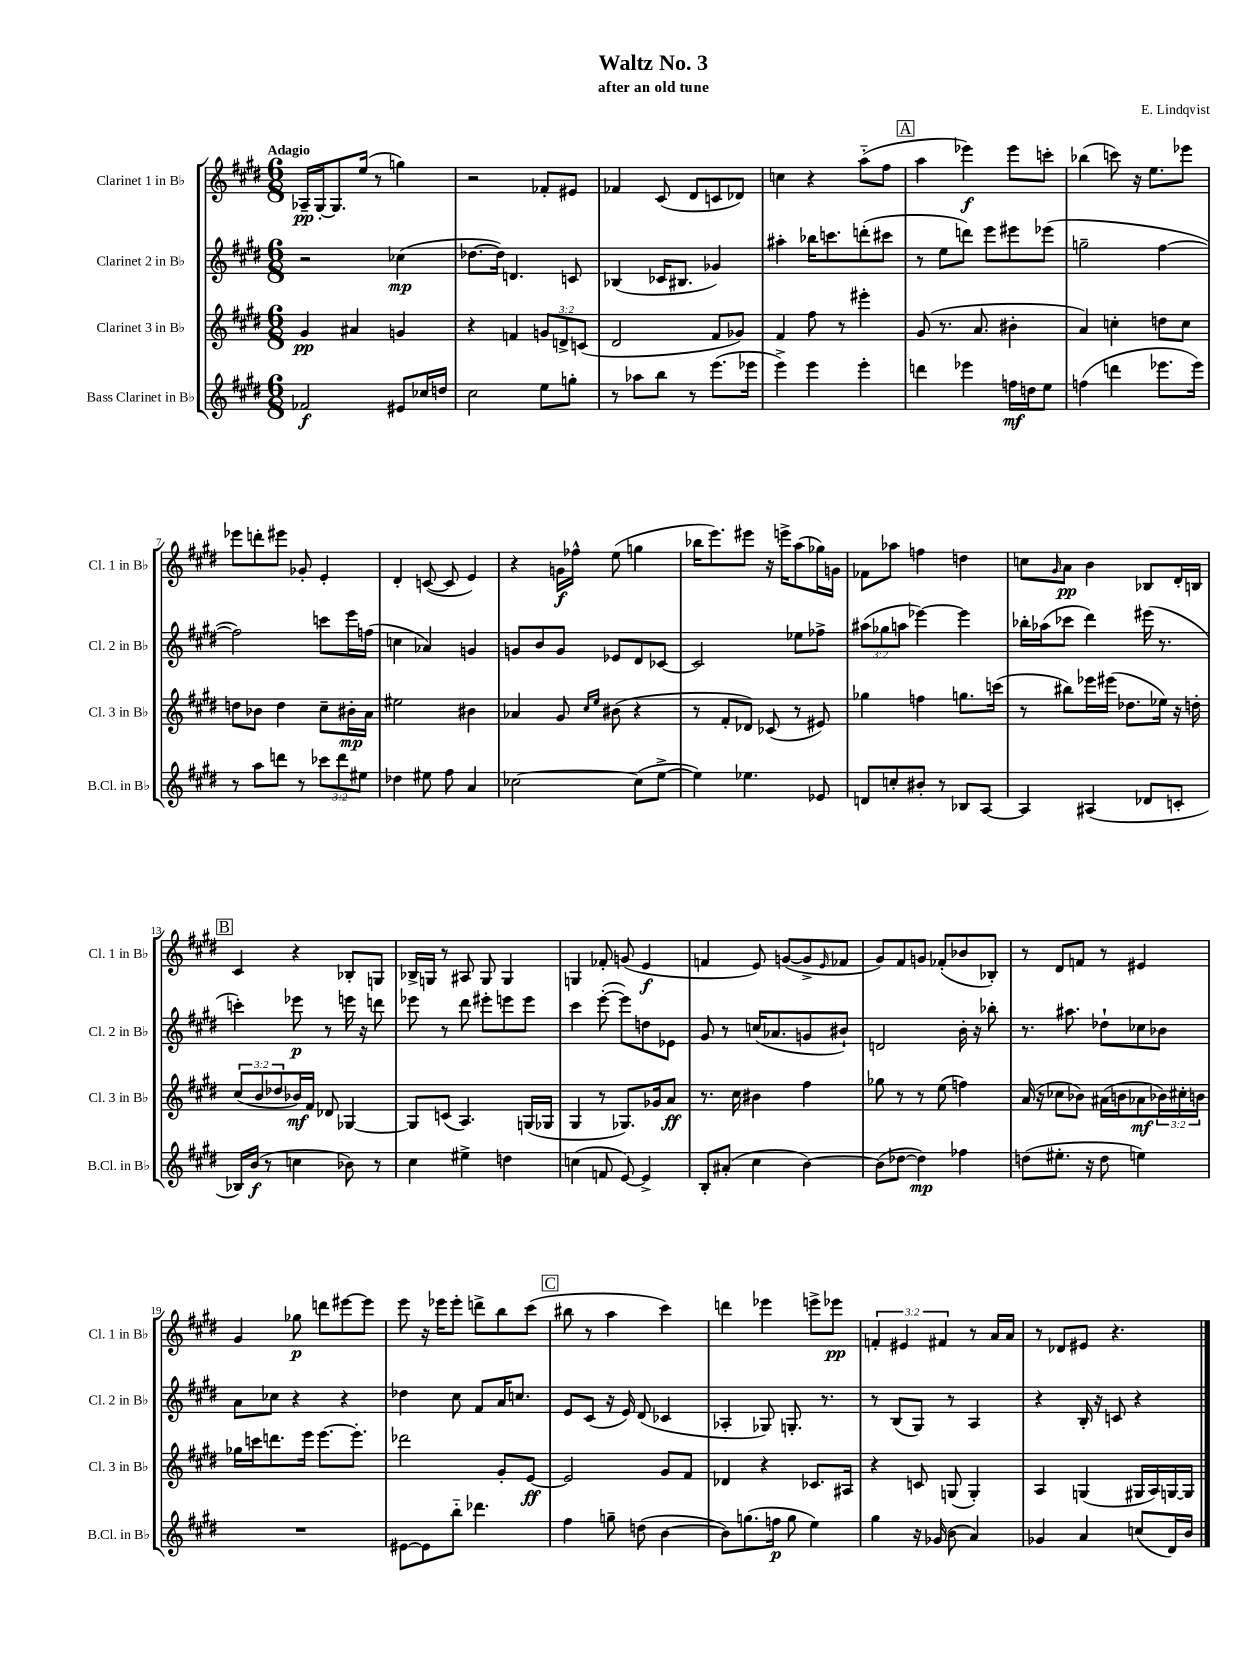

**kern	**kern	**kern	**kern
*staff4	*staff3	*staff2	*staff1
*clefG2	*clefG2	*clefG2	*clefG2
*k[f#c#g#d#]	*k[f#c#g#d#]	*k[f#c#g#d#]	*k[f#c#g#d#]
*M6/8	*M6/8	*M6/8	*M6/8
2f-/	4g#/	2r	16A-~/LL
.	.	.	[16G#'/J
.	.	.	8.G#/]
.	4a#/	.	.
.	.	.	(16ee/Jk
.	.	.	8r
8e#/L	4g/	(4cc-\	4gg\)
16cc-/L	.	.	.
16dd/JJ	.	.	.
=	=	=	=
2cc#\	4r	[8.dd-\L	2r
.	.	16dd-\]Jk)	.
.	4f/	4.d/	.
8ee\L	12g/L	.	8f-'/L
.	12d^/	.	.
8gg'\J	.	8c/	8e#/J
.	(12c/J	.	.
=	=	=	=
8r	2d#/	(4B-/	4f-/
8aa-\L	.	.	.
8bb\J	.	16c-/LK	(8c#/
.	.	8.B#/J	.
8r	.	.	8d#/L
(8.eee\L	8f#/L	4g-/)	8c/
.	8g-/J)	.	8d-/J)
16eee-\Jk	.	.	.
=	=	=	=
4eee^\)	4f#/	4aa#'\	4cc\
4eee\	8ff#\	16bb-\LK	4r
.	.	8.ccc\	.
.	8r	.	.
4eee'\	4eee#'\	(8ddd'\	(8aa'~\L
.	.	8ccc#\J	8ff#\J
=	=	=	=
4ddd\	(8g#/	8r	4aa\
.	8.r	8ee\L	.
4eee-\	.	8ddd\J)	4eee-\)
.	8.a/	.	.
.	.	8eee\L	.
16ff\LL	4b#'\	8eee#\	8eee-\L
16dd\J	.	.	.
8ee\J	.	(8eee-\J	8ccc'\J
=	=	=	=
(4ff\	4a/)	2gg~\	(4bb-\
4ddd\	4cc'\	.	8ccc\)
.	.	.	16r
.	.	.	8.ee\L
8.eee-\L	8dd\L	[4ff#\	.
.	8cc\J	.	8eee-\J
16eee-\Jk)	.	.	.
=	=	=	=
8r	8dd\L	2ff#\])	8eee-\L
8aa\L	8b-\J	.	8ddd'\
8ddd\J	4dd\	.	8eee#\J
8r	.	.	8g-'/
12ccc-\L	8cc#~\L	8ccc\L	4e'/
12ddd\	.	.	.
.	16b#'\L	16eee\L	.
12ee#\J	.	.	.
.	16a\JJ	(16ff\JJ	.
=	=	=	=
4dd-\	2ee#\	4cc\	4d#'/
8ee#\	.	4a-/)	([8c/
8ff#\	.	.	8c/]
4a/	4b#\	4g/	4e/)
=	=	=	=
[2cc-\	4a-/	8g/L	4r
.	.	8b/	.
.	8g#/	8g/J	16g\LL
.	.	.	16ff-^^\JJ
.	16qqcc#/LL	.	.
.	16qqee/JJ	.	.
.	(8b#\	8e-/L	(8ee\
(8cc-\]L	4r	8d#/	4gg\
[8ee^\J	.	[8c-/J	.
=	=	=	=
4ee\])	8r	2c-/]	16bb-\LK
.	.	.	8.eee\)
.	8f#'/L	.	.
4.ee-\	8d-/J)	.	8eee#\J
.	(8c-/	.	16r
.	.	.	16eee^\LK
.	8r	8ee-\L	(8aa\
8e-/	8e#/)	8ff-^\J	16gg-\L)
.	.	.	16g\JJ
=	=	=	=
8d/L	4gg-\	(12aa#\L	8f-\L
.	.	12gg-\	.
8cc'/	.	.	8aa-\J
.	.	12aa\J	.
8b#'/J	4ff\	[4eee-\)	4ff\
8r	.	.	.
8B-/L	8.gg\L	4eee-\]	4dd\
[8A/J	.	.	.
.	(16ccc\Jk	.	.
=	=	=	=
4A/]	8r	16bb-'\LL	8cc\L
.	.	(16aa-\J	.
.	.	.	16qqg#/
.	8bb#\L)	8ccc-\J	8a\J
(4A#/	16eee-\L	4ddd#\)	4b\
.	(16eee#\JJ	.	.
.	8.dd-\L	.	.
8d-/L	.	(16eee#\	8B-/L
.	16ee-\Jk)	8.r	.
8c'/J	16r	.	16d#'/L
.	16dd'\	.	16B/JJ
=	=	=	=
16B-/LL)	(12cc#/L	4ccc'\)	4c#/
(16b/JJ	.	.	.
.	12b/	.	.
8r	.	.	.
.	12dd-/	.	.
4cc\	16b-/L)	8eee-\	4r
.	16f#/JJ	.	.
.	8d-/	8r	.
8b-\)	[4G-/	16eee\	8B-'/L
.	.	16r	.
8r	.	8ddd\	8G/J
=	=	=	=
4cc#\	8G-/]L	8eee-\	16B-^/LL
.	.	.	16G/JJ
.	(8c/J	8r	8r
4ee#^\	4.A/)	8ddd#\	8A#/
.	.	8eee#'\L	8G/
4dd\	.	8eee\	4G/
.	(16G/LL	8eee\J	.
.	16G-/JJ	.	.
=	=	=	=
(4cc\	4G#/	4ccc#\	4G/
8f/	8r	([8eee'\	8f-'/
[8e/)	8.G-/L)	8eee\]L)	(8g/
4e^/]	.	8dd\	4e/
.	16g-/k	.	.
.	8a/J	8e-\J	.
=	=	=	=
8B'/L	8.r	8g#/	4f/
(8a#'/J	.	8r	.
.	16cc#\	.	.
4cc#\	4b#\	(16cc/LK	8e/)
.	.	8.a-/	.
.	.	.	([8g/L
[4b\)	4ff#\	8g/	8g^/]
.	.	.	16qqe/
.	.	8b#`/J)	8f-/J
=	=	=	=
(8b\]L	8gg-\	2d/	8g#/L)
[8dd-\J	8r	.	8f#/
4dd-\])	8r	.	8g/J
.	(8ee\	.	(8f-'/L
4ff-\	4ff\)	16b'\	8b-/
.	.	16r	.
.	.	8bb-'\	8B-'/J)
=	=	=	=
(8dd\L	(16a/	8.r	8r
.	16r	.	.
8.ee#'\J	8cc-\L	.	8d#/L
.	.	8.aa#\	.
.	8b-\J)	.	8f/J
16r	.	.	.
8dd\	(16a#\LL	8dd-`\L	8r
.	16b\J	.	.
4ee\)	8a-\	8cc-\	4e#/
.	24b-\L)	8b-\J	.
.	24cc#'\	.	.
.	24b\JJ	.	.
=	=	=	=
2.r	16gg-\LL	8a\L	4g#/
.	16ccc\J	.	.
.	8.ddd\	8cc-\J	.
.	.	4r	8gg-\
.	16eee\Jk	.	.
.	[8.eee\L	.	8ddd\L
.	.	4r	[8eee#\
.	8.eee'\]J	.	.
.	.	.	8eee#\]J
=	=	=	=
[8e#\L	2ddd-\	4dd-\	8eee\
8e#\]	.	.	16r
.	.	.	16eee-\LK
8bb'~\J	.	8cc#\	8eee-'\J
4.ddd-\	.	8f#/L	8ddd^\L
.	8g#'/L	16a/K	8bb\
.	.	8.cc/J	.
.	[8e/J	.	(8ccc#\J
=	=	=	=
4ff#\	2e/]	8e/L	8bb#\
.	.	(8c#/J	8r
8gg~\	.	16r	4aa\
.	.	16e/)	.
(8dd\	.	(8d#/	.
[4b\	8g#/L	4c-/	4ccc#\)
.	8f#/J	.	.
=	=	=	=
8b\]L)	4d-/	4A-'/	4ddd\
(8.gg\	.	.	.
.	4r	8G-/)	4eee-\
16ff\Jk	.	.	.
8gg\	.	8.G'/	.
4ee\)	8.c-/L	.	8eee^\L
.	.	8.r	.
.	.	.	8eee-\J
.	16A#/Jk	.	.
=	=	=	=
4gg#\	4r	8r	6f'/
.	.	(8B/L	.
.	.	.	6e#/
16r	8c/	8G#/J)	.
(16g-/	.	.	.
.	.	.	6f#/
8b\	(8G/	8r	.
4a/)	4G'/)	4A/	8r
.	.	.	16a/LL
.	.	.	16a/JJ
=	=	=	=
4g-/	4A/	4r	8r
.	.	.	8d-/L
4a/	(4G/	16B'/	8e#/J
.	.	16r	.
.	.	8c/	4.r
(8cc/L	16G#/LL	4r	.
.	16A/)	.	.
16d#/L)	[16G/	.	.
16b/JJ	16G/]JJ	.	.
==	==	==	==
*-	*-	*-	*-
